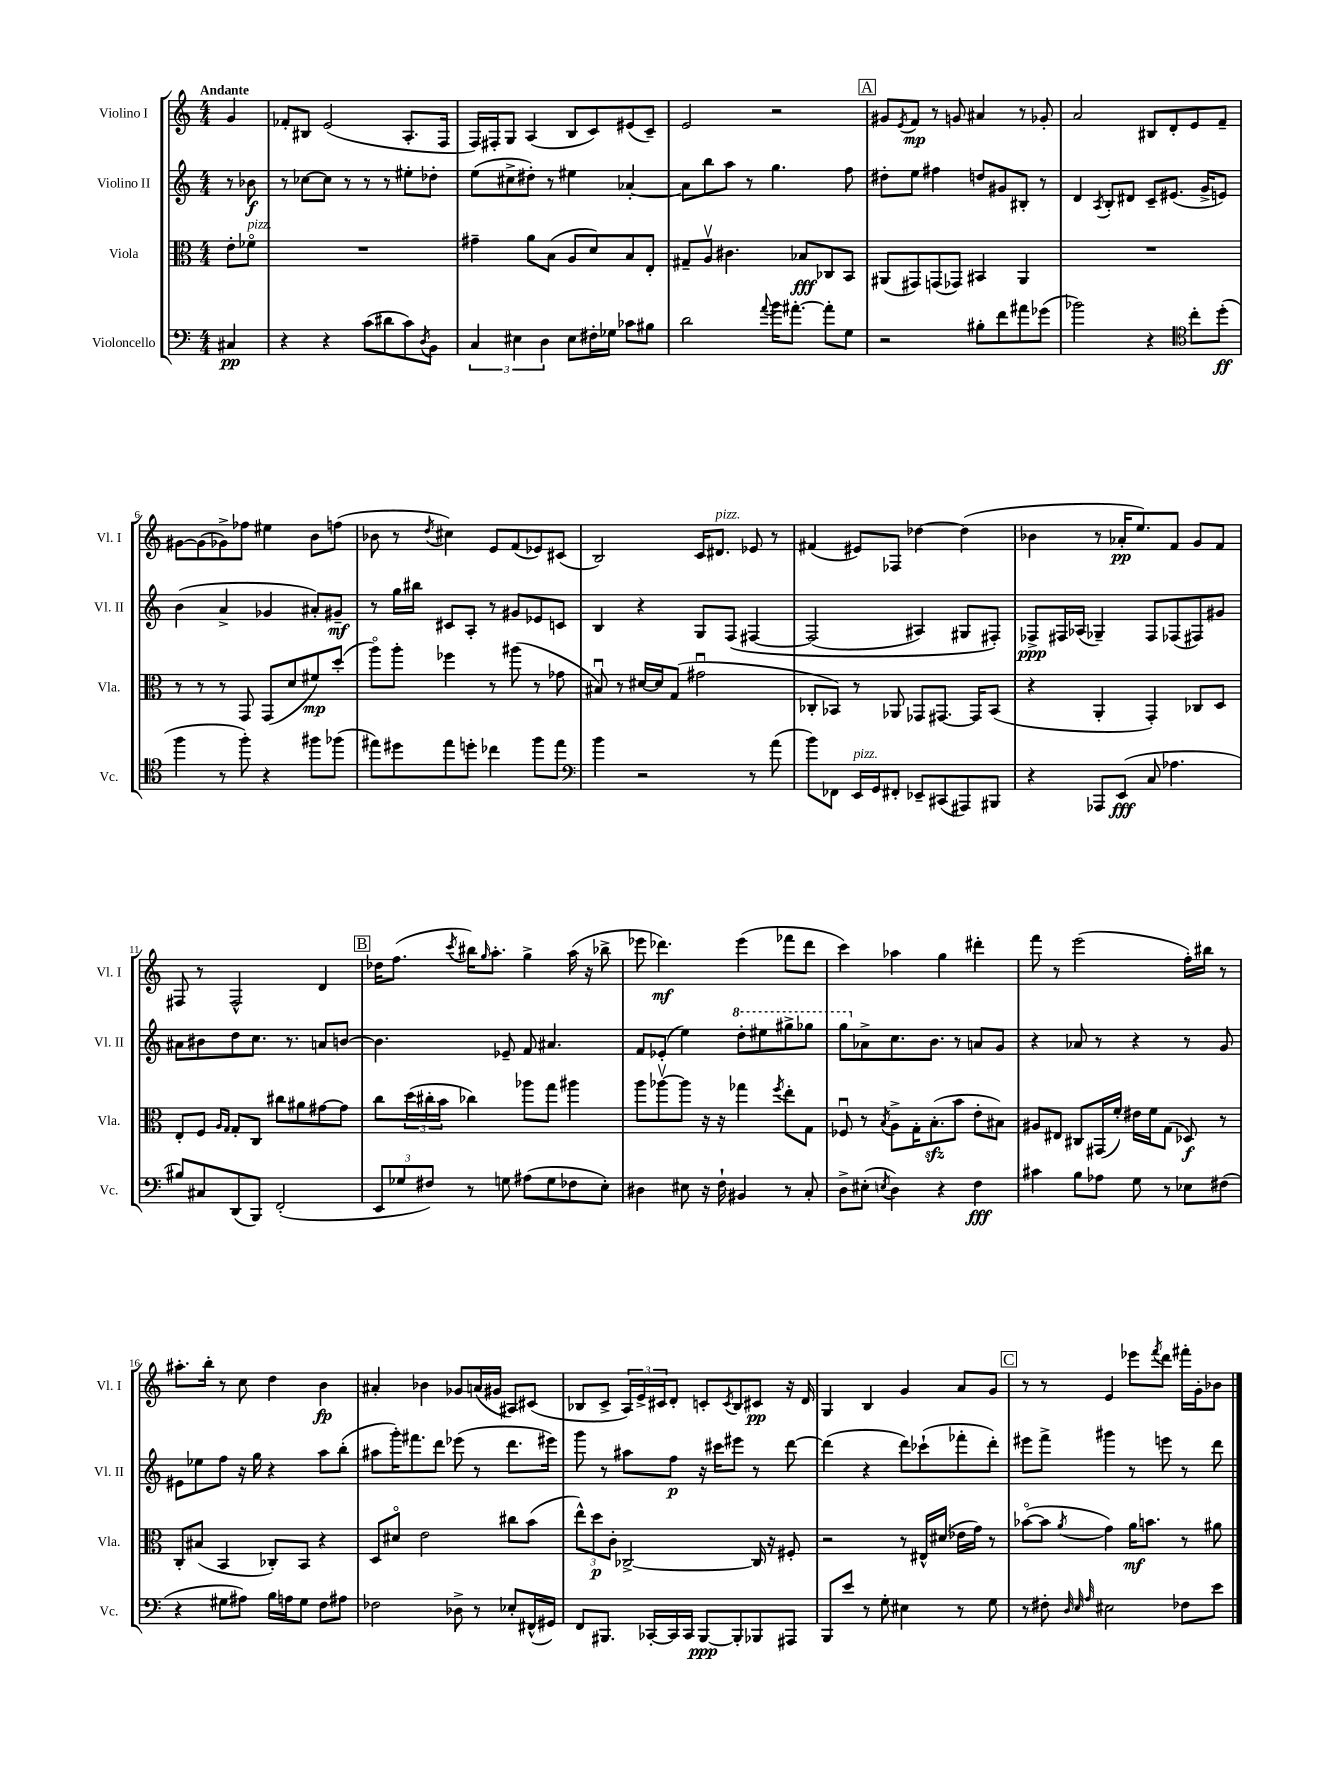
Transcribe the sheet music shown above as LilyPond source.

<<
\new StaffGroup <<
\new Staff = "s0" \with { instrumentName = "Violino I" shortInstrumentName = "Vl. I" } {
    \clef treble \key c \major \numericTimeSignature \time 4/4 \partial 4 \tempo "Andante"
    g'4 |
    fes'8-. bis8 e'2( a8.-. f16 |
    f16) fis16-. g8 a4( b8 c'8) eis'8( c'8--) |
    e'2 r2 |
    \mark \markup { \box "A" } gis'8 \acciaccatura { e'8 } f'8\mp r8 g'8 ais'4 r8 ges'8-. |
    a'2 bis8 d'8-. e'8 f'8-- |
    gis'8~ gis'8( ges'8->) fes''8 eis''4 b'8 f''8( |
    bes'8 r8 \acciaccatura { d''8 } cis''4) e'8 f'8( ees'8) cis'8( |
    b2) c'16 dis'8.^\markup { \italic "pizz." } ees'8 r8 |
    fis'4( eis'8) fes8 des''4~ des''4( |
    bes'4 r8 aes'16-.\pp e''8.) f'8 g'8 f'8 |
    fis8 r8 fis2-^ d'4 |
    \mark \markup { \box "B" } des''16 f''8.( \acciaccatura { c'''8 } bis''16) \grace { g''16 } a''8.-. g''4-> a''16( r16 bes''8-> |
    ees'''8 des'''4.\mf) ees'''4( fes'''8 des'''8 |
    c'''4) aes''4 g''4 dis'''4-. |
    f'''8 r8 e'''2( f''16-.) bis''16 r8 |
    ais''8.-. b''16-. r8 c''8 d''4 b'4\fp |
    ais'4-. bes'4 ges'8 a'16( gis'16 ais8) cis'8( |
    bes8 c'8-> \tuplet 3/2 { a16) e'16-> cis'16 } d'8-. c'8-. \acciaccatura { c'8 } bes8 cis'8\pp r16 d'16 |
    g4 b4 g'4 a'8 g'8 |
    \mark \markup { \box "C" } r8 r8 e'4 ees'''8 \acciaccatura { f'''8 } d'''8 fis'''16-. g'16-. bes'8 \bar "|." |
}
\new Staff = "s1" \with { instrumentName = "Violino II" shortInstrumentName = "Vl. II" } {
    \clef treble \key c \major \numericTimeSignature \time 4/4 \partial 4
    r8 bes'8\f |
    r8 ces''8~ ces''8 r8 r8 r8 eis''8-. des''8-. |
    e''8( cis''8-> dis''8-.) r8 eis''4 aes'4~-. |
    aes'8 b''8 a''8 r8 g''4. f''8 |
    \mark \markup { \box "A" } dis''8-. e''8 fis''4 d''8 gis'8 bis8-. r8 |
    d'4 \acciaccatura { a8 } b8-. dis'8 c'8-- eis'8.( g'16-> e'8) |
    b'4( a'4-> ges'4 ais'8-.) gis'8--\mf |
    r8 g''16 bis''16 cis'8 a8-. r8 gis'8 ees'8 c'8 |
    b4 r4 g8 f8\( fis4~ |
    fis2( ais4) gis8 fis8-.\) |
    fes8->\ppp fis16 aes16( ges4--) fis8 fes8( fis8) gis'8 |
    ais'8 bis'8 d''8 c''8. r8. a'8 b'8~ |
    \mark \markup { \box "B" } b'4. ees'8-- f'8 ais'4. |
    f'8 ees'8-.( e''4) \ottava #1 d'''8-. eis'''8 gis'''8-> ges'''8 |
    g'''8 \ottava #0 aes'8-> c''8. b'8. r8 a'8 g'8 |
    r4 aes'8 r8 r4 r8 g'8 |
    eis'8 ees''8 f''8 r16 g''16 r4 a''8 b''8-.( |
    ais''8 g'''16-.) fis'''8. d'''8 ees'''8( r8 d'''8. eis'''16) |
    g'''8 r8 ais''8 f''8\p r16 cis'''16 eis'''8 r8 d'''8~ |
    d'''4( r4 d'''8) ces'''8-!( fes'''8-. d'''8-.) |
    \mark \markup { \box "C" } eis'''8 f'''8-> gis'''4 r8 e'''8 r8 d'''8 \bar "|." |
}
\new Staff = "s2" \with { instrumentName = "Viola" shortInstrumentName = "Vla." } {
    \clef alto \key c \major \numericTimeSignature \time 4/4 \partial 4
    e'8-. fes'8\flageolet^\markup { \italic "pizz." } |
    R1 |
    gis'4-- a'8 b8( a8 d'8) b8 e8-. |
    gis8-- a8\upbow cis'4. bes8\fff ces8 b,8 |
    \mark \markup { \box "A" } ais,8( gis,8) g,8( ges,8) bis,4 ais,4 |
    R1 |
    r8 r8 r8 g,8 g,8( d'8 fis'8\mp) d''8-.( |
    a''8\flageolet) a''8-. fes''4 r8 ais''8( r8 ges'8 |
    bis8\downbow) r8 dis'16~ dis'16 g8( gis'2\downbow |
    ces8-. bes,8) r8 aes,8 ges,8 gis,8.~ gis,16 bes,8( |
    r4 a,4-. g,4-.) ces8 d8 |
    e8-. f8 \grace { a16 g16 } g8-. c8 cis''8 ais'8 gis'8~ gis'8 |
    \mark \markup { \box "B" } c''8 \tuplet 3/2 { d''16( cis''16-. b'16 } ces''4) aes''8 g''8 ais''4 |
    a''8 aes''8~\upbow aes''8 r16 r16 ges''4 \acciaccatura { f''8 } e''8-. g8 |
    fes8\downbow r8 \acciaccatura { b8 } a8-> g16-. b8.-.\sfz( b'8 e'8-. bis8) |
    ais8 eis8 cis8 gis,16( f'16-.) eis'16 f'16 g8( des8\f) r8 |
    c8-. bis8( b,4 ces8-.) b,8 r4 |
    d8 dis'8\flageolet e'2 cis''8 b'8( |
    \tuplet 3/2 { e''8-^) d''8\p c'8-. } ces2~-> ces16 r16 fis8-. |
    r2 r8 eis16-^ dis'16( ees'16 g'16) r8 |
    \mark \markup { \box "C" } bes'8~\flageolet( bes'8 \acciaccatura { a'8 } g'4) a'16\mf b'8. r8 ais'8 \bar "|." |
}
\new Staff = "s3" \with { instrumentName = "Violoncello" shortInstrumentName = "Vc." } {
    \clef bass \key c \major \numericTimeSignature \time 4/4 \partial 4
    cis4\pp |
    r4 r4 c'8( dis'8 c'8) \acciaccatura { d8 } b,8 |
    \tuplet 3/2 { c4 eis4 d4 } eis8 fis16-. ges16 ces'8 bis8 |
    d'2 \appoggiatura { a'8 } b'16 ais'8.~-. ais'8-. g8 |
    \mark \markup { \box "A" } r2 bis8-. f'8 ais'8 ges'8( |
    bes'2) r4 \clef tenor c''8-. d''8-.\ff( |
    f''4 r8 f''8-.) r4 fis''8 fes''8( |
    eis''8) dis''8 eis''8 d''8-. ces''4 f''8 eis''8 |
    \clef bass b'4 r2 r8 a'8( |
    b'8) fes,8 e,16^\markup { \italic "pizz." } g,16 fis,8-. ees,8-- cis,8( ais,,8) bis,,8 |
    r4 aes,,8 e,8\fff( c8 aes4. |
    bis8) cis8 d,8( b,,8) f,2-.( |
    \mark \markup { \box "B" } \tuplet 3/2 { e,8 ges8 fis8) } r8 g8 ais8( g8 fes8 e8-.) |
    dis4 eis8 r16 f16-! bis,4 r8 c8-. |
    d8-> eis8-.( \acciaccatura { e8 } d4) r4 f4\fff |
    cis'4 b8 aes8 g8 r8 ees8 fis8( |
    r4 gis8 ais8) b16 a16 gis8 f8 ais8 |
    fes2 des8-> r8 ees8-. fis,16-^( gis,16) |
    f,8 bis,,8. ces,16~-. ces,16 ces,16 bis,,8~\ppp bis,,8-. bes,,8 ais,,8 |
    b,,8 e'8 r8 g8-. eis4 r8 g8 |
    \mark \markup { \box "C" } r8 fis8-. \grace { d32 e32 a32 } eis2 fes8 e'8 \bar "|." |
}
>>
>>
